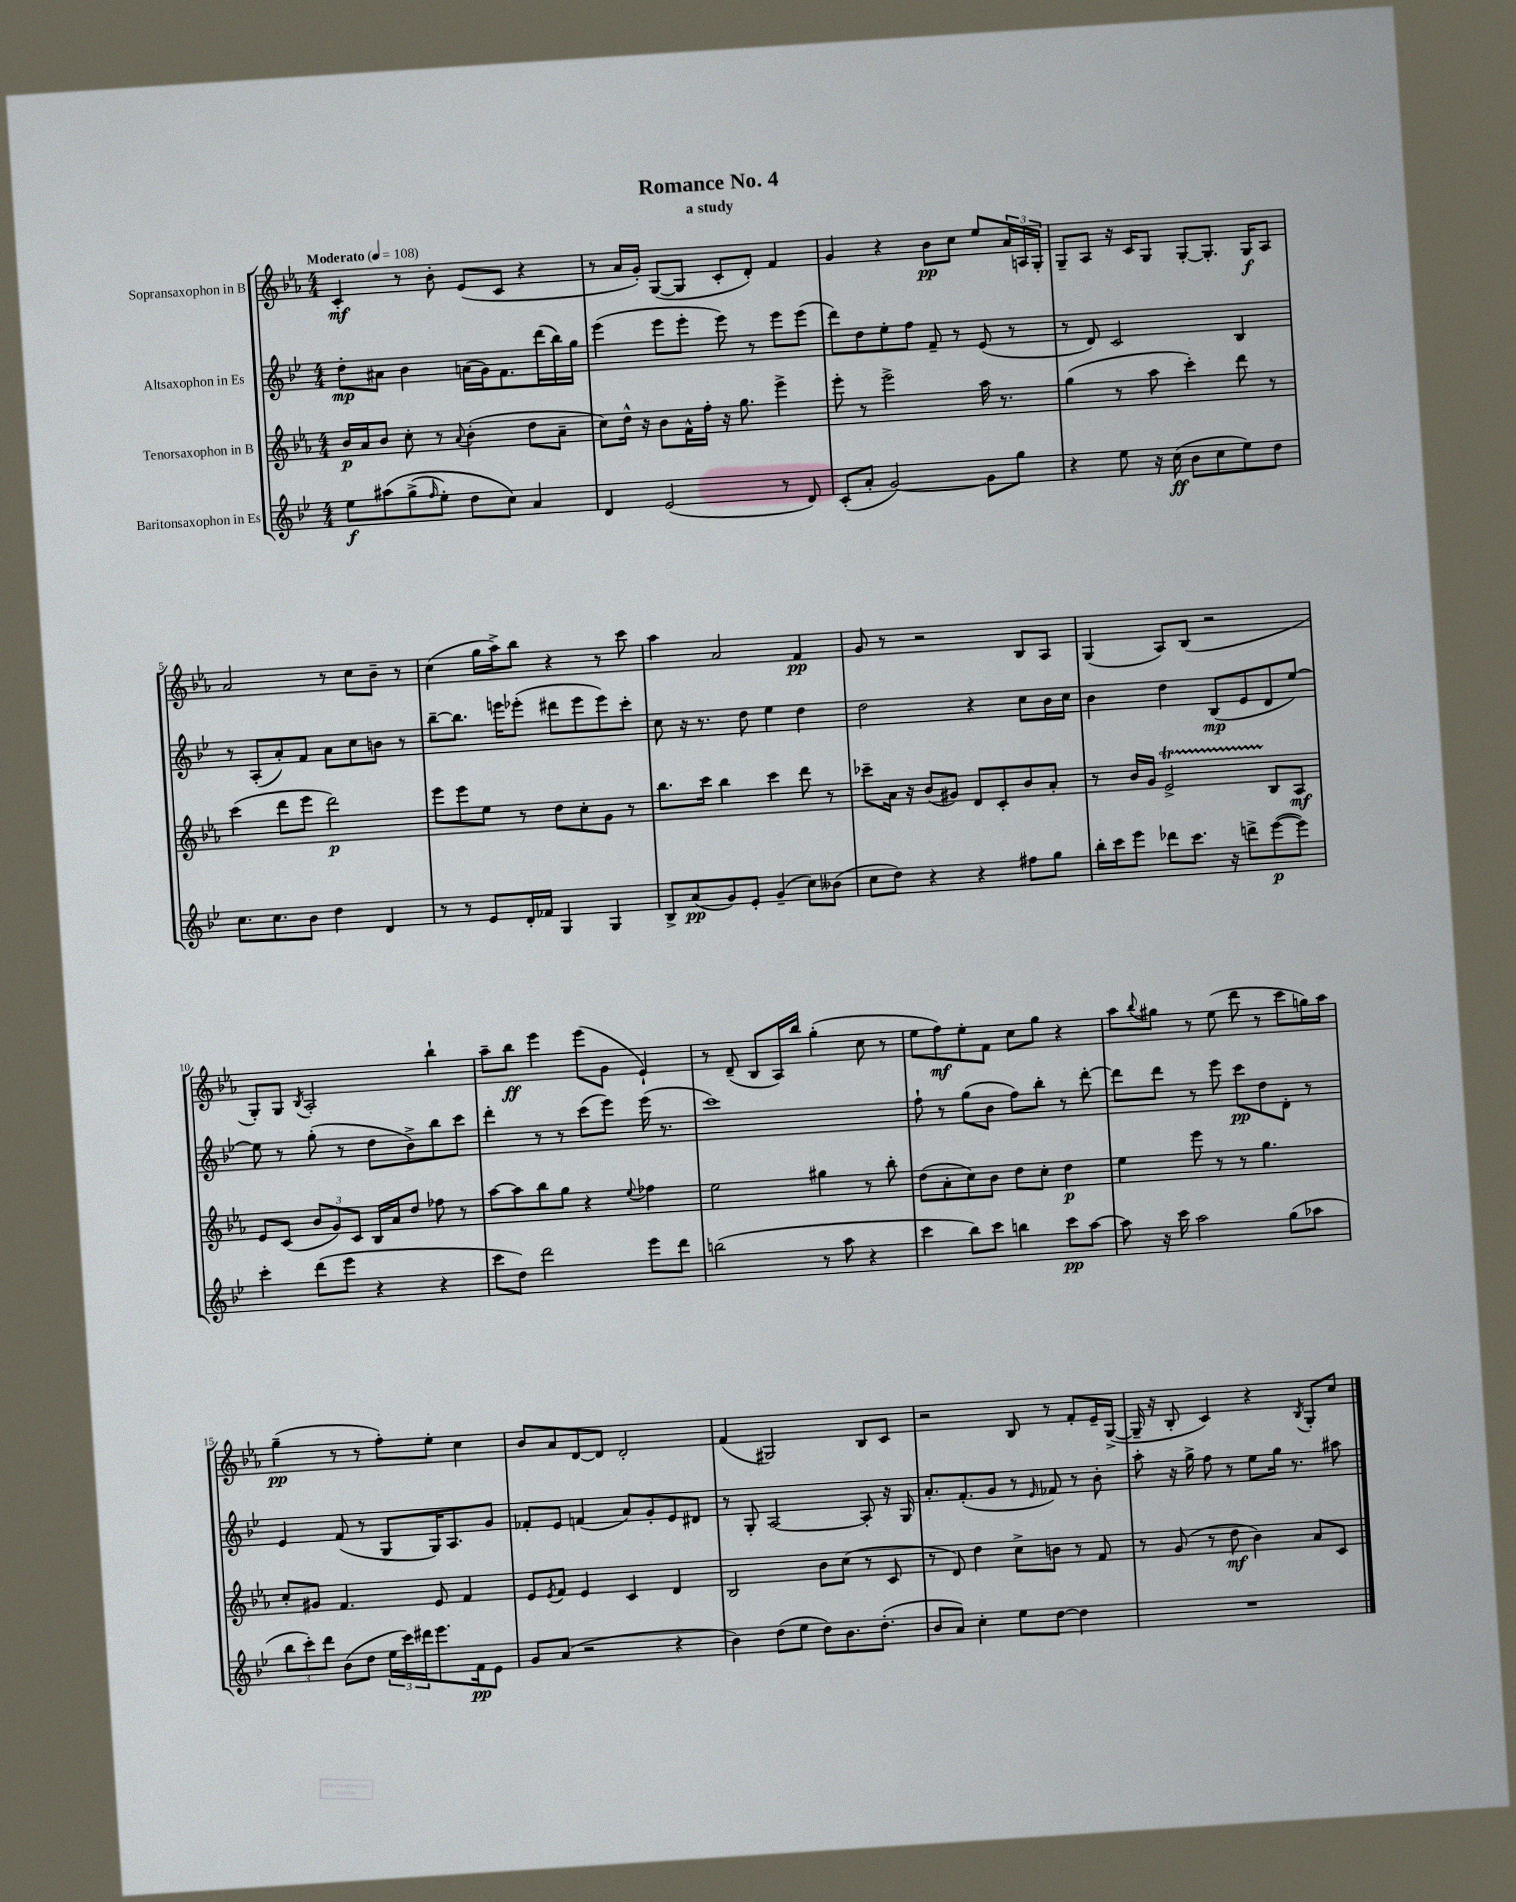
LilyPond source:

\header { title = "Romance No. 4" subtitle = "a study" }
<<
\new StaffGroup <<
\new Staff = "s0" \with { instrumentName = "Sopransaxophon in B" } {
    \clef treble \key ees \major \numericTimeSignature \time 4/4 \tempo "Moderato" 4 = 108
    c'4-.\mf r8 bes'8-. ees'8( c'8 r4 |
    r8 aes'16 g'16-.) g8~( g8 c'8-. d'8-.) f'4 |
    g'4 r4 bes'8\pp c''8 ees''8 \tuplet 3/2 { aes'16 a16 g16-. } |
    g8-- aes8 r16 c'16 g8 g8~-. g8.-. g16\f aes8 |
    aes'2 r8 c''8 bes'8-- r8 |
    c''4( g''16 aes''16->) bes''8 r4 r8 c'''8 |
    aes''4 aes'2 f'4\pp |
    g'8 r8 r2 bes8 aes8 |
    g4( aes8) bes8( r2 |
    g8-.) g8 \acciaccatura { bes8 } aes2-. bes''4-! |
    aes''8-- bes''8\ff ees'''4 ees'''8( g'8 ees'4-!) |
    r8 d'8--( bes8 aes16) bes''16 g''4-.( c''8 r8 |
    ees''8 f''8\mf) ees''8-. f'8 c''8 g''8 r4 |
    aes''8 \appoggiatura { bes''8 } gis''8 r8 ees''8( d'''8 r8 c'''8 g''16) aes''16 |
    g''4--\pp( r8 r8 f''8-.) ees''8-. c''4 |
    bes'8 aes'8 d'8~ d'8 d'2-. |
    f'4( gis2) bes8 c'8 |
    r2 bes8 r8 f'8-. ees'16-- g16~->( |
    g16-- r16 bes8-. c'4) r4 \acciaccatura { bes8 } g8-. c''8 \bar "|." |
}
\new Staff = "s1" \with { instrumentName = "Altsaxophon in Es" } {
    \clef treble \key bes \major \numericTimeSignature \time 4/4
    d''8-.\mp ais'8 bes'4 a'16( g'16) f'8. d'''16( bes''16) g''16 |
    ees'''4( ees'''8 ees'''8-. ees'''8) r8 ees'''8 ees'''8( |
    d'''8) d''8 ees''8-. f''8 f'8-- r8 ees'8( r8 |
    r8 d'8) c'2 bes4 |
    r8 a8-.( a'8-.) f'8 a'8 c''8 b'8 r8 |
    bes''8~-- bes''8. e'''16 ees'''8-.( dis'''8 ees'''8 ees'''8) c'''8-. |
    c''8 r16 r8. d''8 ees''4 d''4 |
    d''2 r4 c''8 bes'16 c''16 |
    bes'4 d''4 bes8\mp( ees'8 d'8 ees''8~) |
    ees''8 r8 g''8-.( r8 d''8 bes'8->) bes''8 c'''8 |
    d'''4-. r8 r8 c'''8( ees'''8) ees'''16( r8. |
    c'''1) |
    f''8-! r8 g''8( bes'8 f''8) bes''8-. r8 d'''8~-. |
    d'''8 d'''8 r8 ees'''8 c'''8\pp d''8 d'8-. r8 |
    ees'4 f'8( r8 g8 g16) a8. g'8 |
    fes'8-. ees'8 f'4( a'8) g'8-. ees'8 dis'8 |
    r8 g8-. a2~ a8-. r16 g16 |
    a'8.-. f'8.-.( g'8 r8 \grace { ees'16 } fes'8) r8 bes'8-. |
    a''8-. r16 g''16-> f''8 r8 ees''8 g''16 r8. ais''8 \bar "|." |
}
\new Staff = "s2" \with { instrumentName = "Tenorsaxophon in B" } {
    \clef treble \key ees \major \numericTimeSignature \time 4/4
    bes'16\p aes'16 bes'8 c''8-. r8 \appoggiatura { aes'8 } bes'4-.( d''8 aes'8-- |
    c''8) d''16-^ r16 bes'8 f'16-^ f''16-. r16 g''8. ees'''4-> |
    ees'''8-. r8 ees'''2-> aes''16 r8. |
    g''4( r8 aes''8 c'''4-.) d'''8 r8 |
    c'''4( d'''8 ees'''8 d'''2\p) |
    ees'''8 ees'''8 ees''8 r8 d''8 c''8-. g'8 r8 |
    bes''8. c'''16 bes''4 c'''4 d'''8 r8 |
    ces'''8-- aes'16 r16 bes'8( gis'8) d'8 c'8-. bes'8 aes'8-. |
    r8 bes'16 g'16 ees'2->\startTrillSpan bes8\stopTrillSpan aes8\mf |
    ees'8 c'8( \tuplet 3/2 { bes'8 g'8) c'8 } bes16 aes'16 d''8 fes''8 r8 |
    aes''8~ aes''8 bes''8 g''8 r4 \appoggiatura { ees''8 } fes''4 |
    ees''2 gis''4 r8 bes''8-. |
    d''8( aes'8-. c''8) bes'8 d''8 c''8-. d''4\p |
    ees''4 ees'''8 r8 r8 g''4. |
    c''8-. gis'8 f'4. ees'8 f'4 |
    ees'8 \acciaccatura { ees'8 } f'8 ees'4 c'4 d'4 |
    bes2 bes'8 c''8( r8 c'8 |
    r8 d'8) d''4 c''8-> b'8 r8 f'8 |
    r8 g'8( r8 d''8\mf bes'4) aes'8 c'8 \bar "|." |
}
\new Staff = "s3" \with { instrumentName = "Baritonsaxophon in Es" } {
    \clef treble \key bes \major \numericTimeSignature \time 4/4
    ees''8\f ais''8\( g''8->( \grace { f''16 } ees''8-.) d''8 c''8\) a'4 |
    d'4 ees'2( r8 d'8) |
    c'8-.( a'8-. g'2~) g'8 g''8 |
    r4 ees''8 r16 c''16\ff( bes'8 c''8 ees''8) d''8 |
    c''8. c''8. bes'8 d''4 d'4 |
    r8 r8 ees'8 d'16-. fes'16 g4 g4 |
    bes8-> a'8\pp( g'8) ees'8-. g'4--( c''8) beses'8( |
    c''8 d''8) r4 r4 fis''8 g''8 |
    bes''16-. c'''16 ees'''8 des'''8 c'''8. r16 d'''8-> ees'''8~\p( ees'''8) |
    c'''4-. d'''8( ees'''8 r4 r4 |
    c'''8 d''8) d'''2 ees'''8 d'''8 |
    b''2( r8 a''8 r4 |
    c'''4 bes''8) c'''8 b''4 c'''8\pp a''8~ |
    a''8 r16 c'''16 a''2 g''8( aes''8 |
    \tuplet 3/2 { bes''8 c'''8-.) d'''8 } bes'8( d''8 \tuplet 3/2 { ees''16 c'''16) dis'''16 } ees'''8. f'16\pp ees'8 |
    g'8 a'8( r2 r4 |
    bes'4) d''8( ees''8 d''8) bes'8. d''8.-.( |
    bes'8 a'8) c''4-. ees''8 d''8~ d''4 |
    R1 \bar "|." |
}
>>
>>
